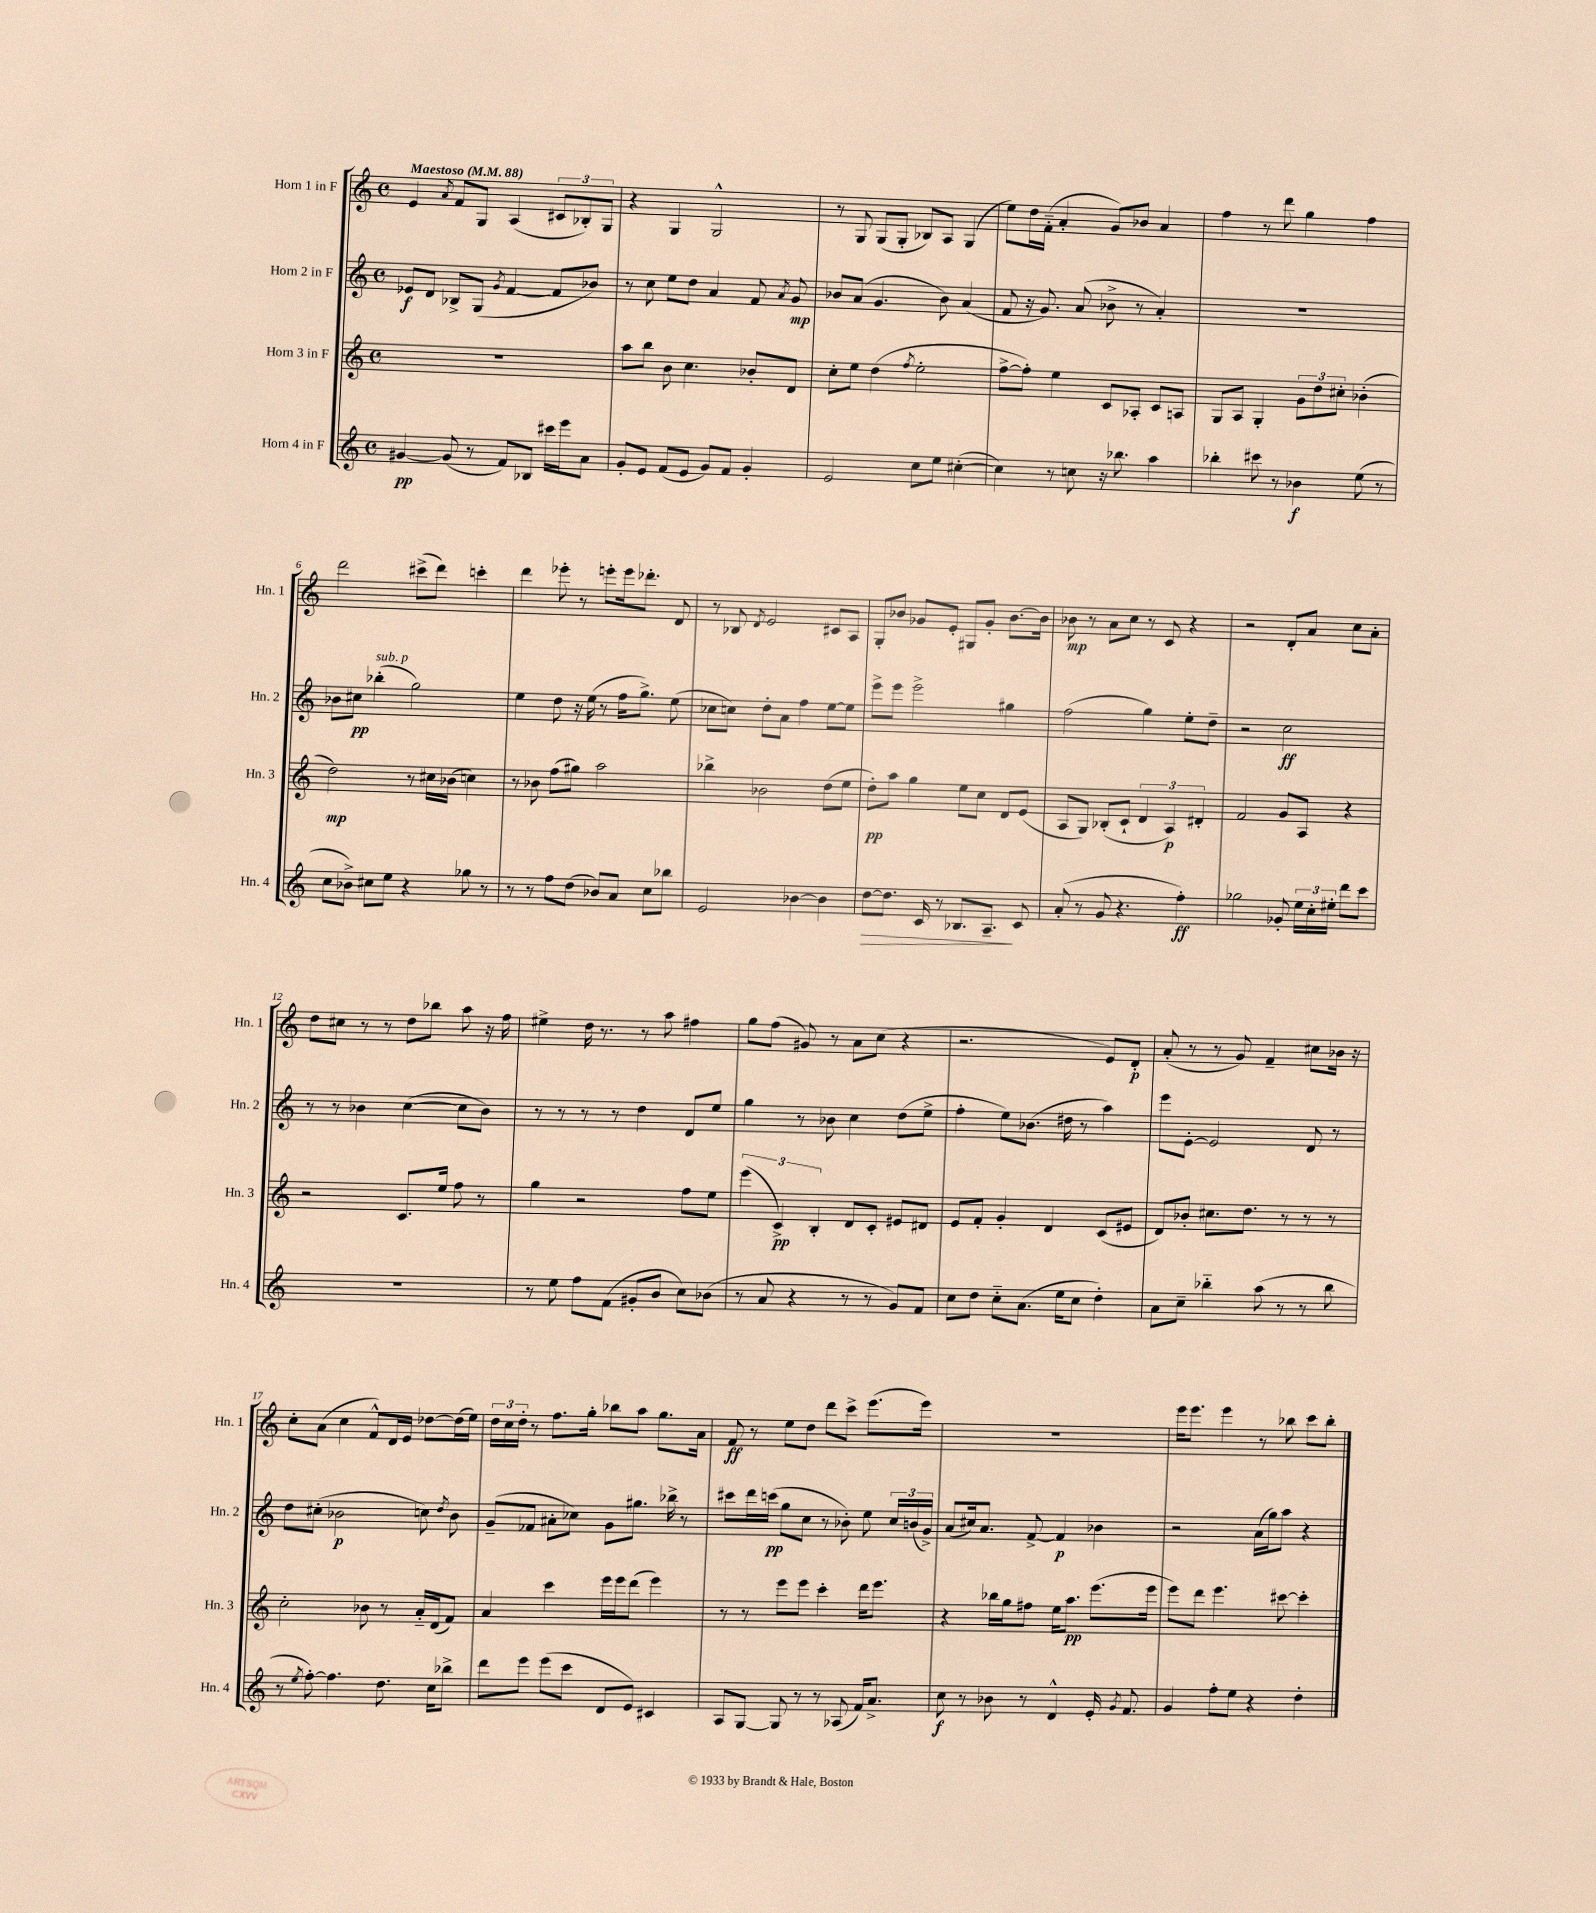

**kern	**kern	**kern	**kern
*staff4	*staff3	*staff2	*staff1
*clefG2	*clefG2	*clefG2	*clefG2
*k[]	*k[]	*k[]	*k[]
*M4/4	*M4/4	*M4/4	*M4/4
*met(c)	*met(c)	*met(c)	*met(c)
*MM88	*MM88	*MM88	*MM88
[4g#/	1r	8e-/L	4e/
.	.	8d/J	.
.	.	.	8qa/
(8g#/]	.	8B-^/L	8f/L
8r	.	(8G/J	8G/J
.	.	8qg/	.
8f/L)	.	[4f/	(4A/
8B-/J	.	.	.
16ccc#\LL	.	8f/]L	12c#/L
16eee\J	.	.	.
.	.	.	12B-'/)
8a\J	.	8b-/J)	.
.	.	.	12G/J
=	=	=	=
8g'/L	8aa\L	8r	4r
8e/J	8bb\J	8cc\	.
(8f/L	8b\	8ee\L	4G/
8e/J	4.cc\	8dd\J	.
8g/L)	.	4a/	2G^^/
8f/J	.	.	.
4g'/	8b-'/L	8f/	.
.	.	8qa/	.
.	8d/J	8g/	.
=	=	=	=
2e/	8cc'\L	8b-/L	8r
.	8ee\J	(8a/J	8G/
.	(4dd\	4.g/	(8G/L
.	.	.	8G'/J
.	8qff/	.	.
8cc\L	2ee'\	.	8B-/L)
8ee\J	.	8b-\)	8A/J
([4cc#'\	.	(4a/	(4G/
=	=	=	=
4cc#\])	[8ff^\L	8f/	8ee\L)
.	8ff'\]J)	16r	16dd\L
.	.	8.g/)	(16f'~\JJ
8r	4ee\	.	4a'/
8cc\	.	(8a/	.
16r	8c/L	8b-^\	8g/L)
8.bb-\	.	.	.
.	8A-'/J	8r	8b-/J
4aa\	8c/L	4a'/)	4a/
.	8A/J	.	.
=	=	=	=
4bb-'\	8G/L	1r	4ff\
.	8A/J	.	.
8ccc#\	4G'/	.	8r
8r	.	.	8ddd\
4b-\	12g\L	.	4gg\
.	12dd\	.	.
.	12cc#'\J	.	.
(8ee\	(4b-'\	.	4ff\
8r	.	.	.
=	=	=	=
8cc\L	2dd\)	8b-\L	2ddd\
8b-^\J)	.	8cc#\J	.
8cc#\L	.	(4bb-'\	.
8ee\J	.	.	.
4r	8r	2gg\)	(8ccc#^\L
.	16cc#\LL	.	8ddd\J)
.	(16b-\JJ	.	.
8gg-\	4cc\)	.	4ccc'\
8r	.	.	.
=	=	=	=
8r	8r	4ee\	4ddd\
8r	8b-\	.	.
8ff\L	(8ff\L	8dd\	8eee-'\
(8dd\J	8gg#\J)	16r	8r
.	.	(16ee\	.
8b-/L)	2aa\	8r	8eee'\L
8a/J	.	16ff\LK	16eee\k
.	.	8.gg^\J)	8.ddd-'\J
8cc\L	.	.	.
8bb-\J	.	(8ee\	8d/
=	=	=	=
2e/	4bb-^\	8cc-\L	8r
.	.	8cc\J)	8B-/
.	.	.	8qd/
.	2b-\	8dd'\L	2e/
.	.	8a\J	.
[4b-\	.	4ff\	.
4b-\]	(8dd\L	[8ee\L	8c#/L
.	8ee\J	8ee\]J	8A/J
=	=	=	=
[8dd\L	8dd'\L)	8eee^\L	8G'/L
8.dd\]J	8aa\J	8eee\J	8b-/J
.	4gg\	2eee^\	8g-/L
16c/	.	.	.
8r	.	.	8e'/J
8.B-/L	8ee\L	.	8G#/L
.	8cc\J	.	8g-'/J
8.A~/J	.	.	.
.	8d/L	4gg#\	[8.b-\L
8c/	(8e/J	.	.
.	.	.	16b-\]Jk
=	=	=	=
(8a'/	8A/L	(2ff\	8b-\
8r	8G/J)	.	8r
8g/	(8B-'/L	.	8a\L
4.r	8c`/J	.	8cc\J
.	6d/	4gg\)	8r
.	.	.	8c/
.	6A/)	.	.
4ff'\)	.	8ee'\L	4r
.	6d#'/	.	.
.	.	8dd~\J	.
=	=	=	=
2gg-\	2f/	2r	2r
8g-'/	8g/L	2cc\	8d'/L
24ee\LL	8A/J	.	8a/J
24cc'\	.	.	.
24ee#'\JJ	.	.	.
8ddd\L	4r	.	8cc\L
8ccc\J	.	.	8a'\J
=	=	=	=
1r	2r	8r	8dd\L
.	.	8r	8cc#\J
.	.	4b-\	8r
.	.	.	8r
.	8.c/L	([4cc\	8dd\L
.	.	.	8bb-\J
.	16ee/Jk	.	.
.	8ff\	8cc\]L	8aa\
.	8r	8b-\J)	16r
.	.	.	16ff\
=	=	=	=
8r	4gg\	8r	4ee#^\
8ee\	.	8r	.
8ff\L	2r	8r	16dd\
.	.	.	8.r
(8f\J	.	8r	.
8g#'/L	.	4dd\	8r
8b/J	.	.	8aa\
8cc\L)	8ff\L	8d/L	4ff#\
(8b-\J	8ee\J	8ee/J	.
=	=	=	=
8r	(6eee\	4gg\	8gg\L
8a/	.	.	(8ff\J
.	6c^/)	.	.
4r	.	8r	8g#/)
.	6B'/	.	.
.	.	8b-\	8r
8r	8d/L	4cc\	8a\L
8r	8c'/J	.	(8cc\J
8g/L)	8e#/L	(8dd\L	4r
8f/J	8d#/J	8ee^\J	.
=	=	=	=
8cc\L	8e/L	4ff'\	2.r
8dd\J	8f'/J	.	.
8cc'~\L	4g'/	8ee\L)	.
(8.a\J	.	(8.b-\J	.
.	4d/	.	.
16ee\LK	.	16dd#\	.
8cc\J	.	8r	.
4dd'\)	(8c/L	4aa\)	8e/L)
.	8e#/J	.	8d'/J
=	=	=	=
8a\L	8d/L)	8eee\L	(8a'/
8cc~\J	8b-'/J	[8e'\J	8r
4bb-'~\	8.cc#\L	2e/]	8r
.	.	.	8g/)
.	8.dd\J	.	.
(8aa\	.	.	4f~/
8r	8r	.	.
8r	8r	8d/	8cc#\L
8bb-\	8r	8r	16b-\Jk
.	.	.	16r
=	=	=	=
8r	2cc'\	8dd\L	8cc'\L
8qee/	.	.	.
[8ff'\)	.	(8cc#'\J	(8a\J
4.ff\]	.	2b-\	4cc\
.	8b-\	.	8f^^/L)
8.dd\	8r	.	16d/L
.	.	.	16e/JJ
.	16a'~/LL	8cc\)	[8dd-\L
16cc\LK	(16d/J	.	.
.	.	8qdd/	.
8bb-^\J	8f/J)	8b-\	(16dd-\]L
.	.	.	16ee\JJ)
=	=	=	=
8ddd\L	4a/	(8g~/L	24dd\LL
.	.	.	24cc\
.	.	.	24dd'\JJ
8eee\J	.	8f-/J	8r
(8eee\L	4ccc\	8a#'\L	8.ff\L
8ccc\J	.	8cc-\J)	.
.	.	.	16gg'\Jk
8d/L	16eee\LL	8g\L	8bb-\L
.	16eee\J	.	.
8e/J)	(8ddd\J	8.gg#\J	8aa\J
4c#/	4eee\)	.	8.gg\L
.	.	16bb-^\	.
.	.	8r	.
.	.	.	16a\Jk
=	=	=	=
8A/L	8r	8ccc#\L	8f/
[8G/J	8r	16ddd\L	8r
.	.	(16ccc\JJ	.
8G/]	8eee\L	8gg\L	8ee\L
8r	8eee\J	8cc\J	8dd\J
8r	4ccc'\	8r	8ddd\L
(8A-/	.	8b-'\)	8ccc^\J
16f/LK)	16ddd\LK	8ee\	(8.eee\L
8.a^/J	8.eee\J	.	.
.	.	24cc/LL	.
.	.	(24b/	.
.	.	.	16eee\Jk)
.	.	24g^/JJ)	.
=	=	=	=
8cc\	4r	(8a/L	1r
8r	.	16cc#/k)	.
.	.	8.a/J	.
8b-\	16bb-\LL	.	.
.	16gg\J	.	.
8r	8ff#\J	[8f^/	.
4d^^/	16ee\LK	4f/]	.
.	8.aa\J	.	.
16e'/	(8.eee\L	4b-\	.
8qg/	.	.	.
8.f/	.	.	.
.	16eee\Jk	.	.
=	=	=	=
4g/	8eee\L)	2r	16eee\LK
.	.	.	8.eee\J
.	8ddd\J	.	.
8ff'\L	4.eee\	.	4eee\
8ee\J	.	.	.
4r	.	(16a\LL	8r
.	.	16gg\J)	.
.	[8ccc#\	8aa\J	8bb-\
4dd'\	4ccc#'\]	4r	8ccc\L
.	.	.	8bb-'\J
==	==	==	==
*-	*-	*-	*-
